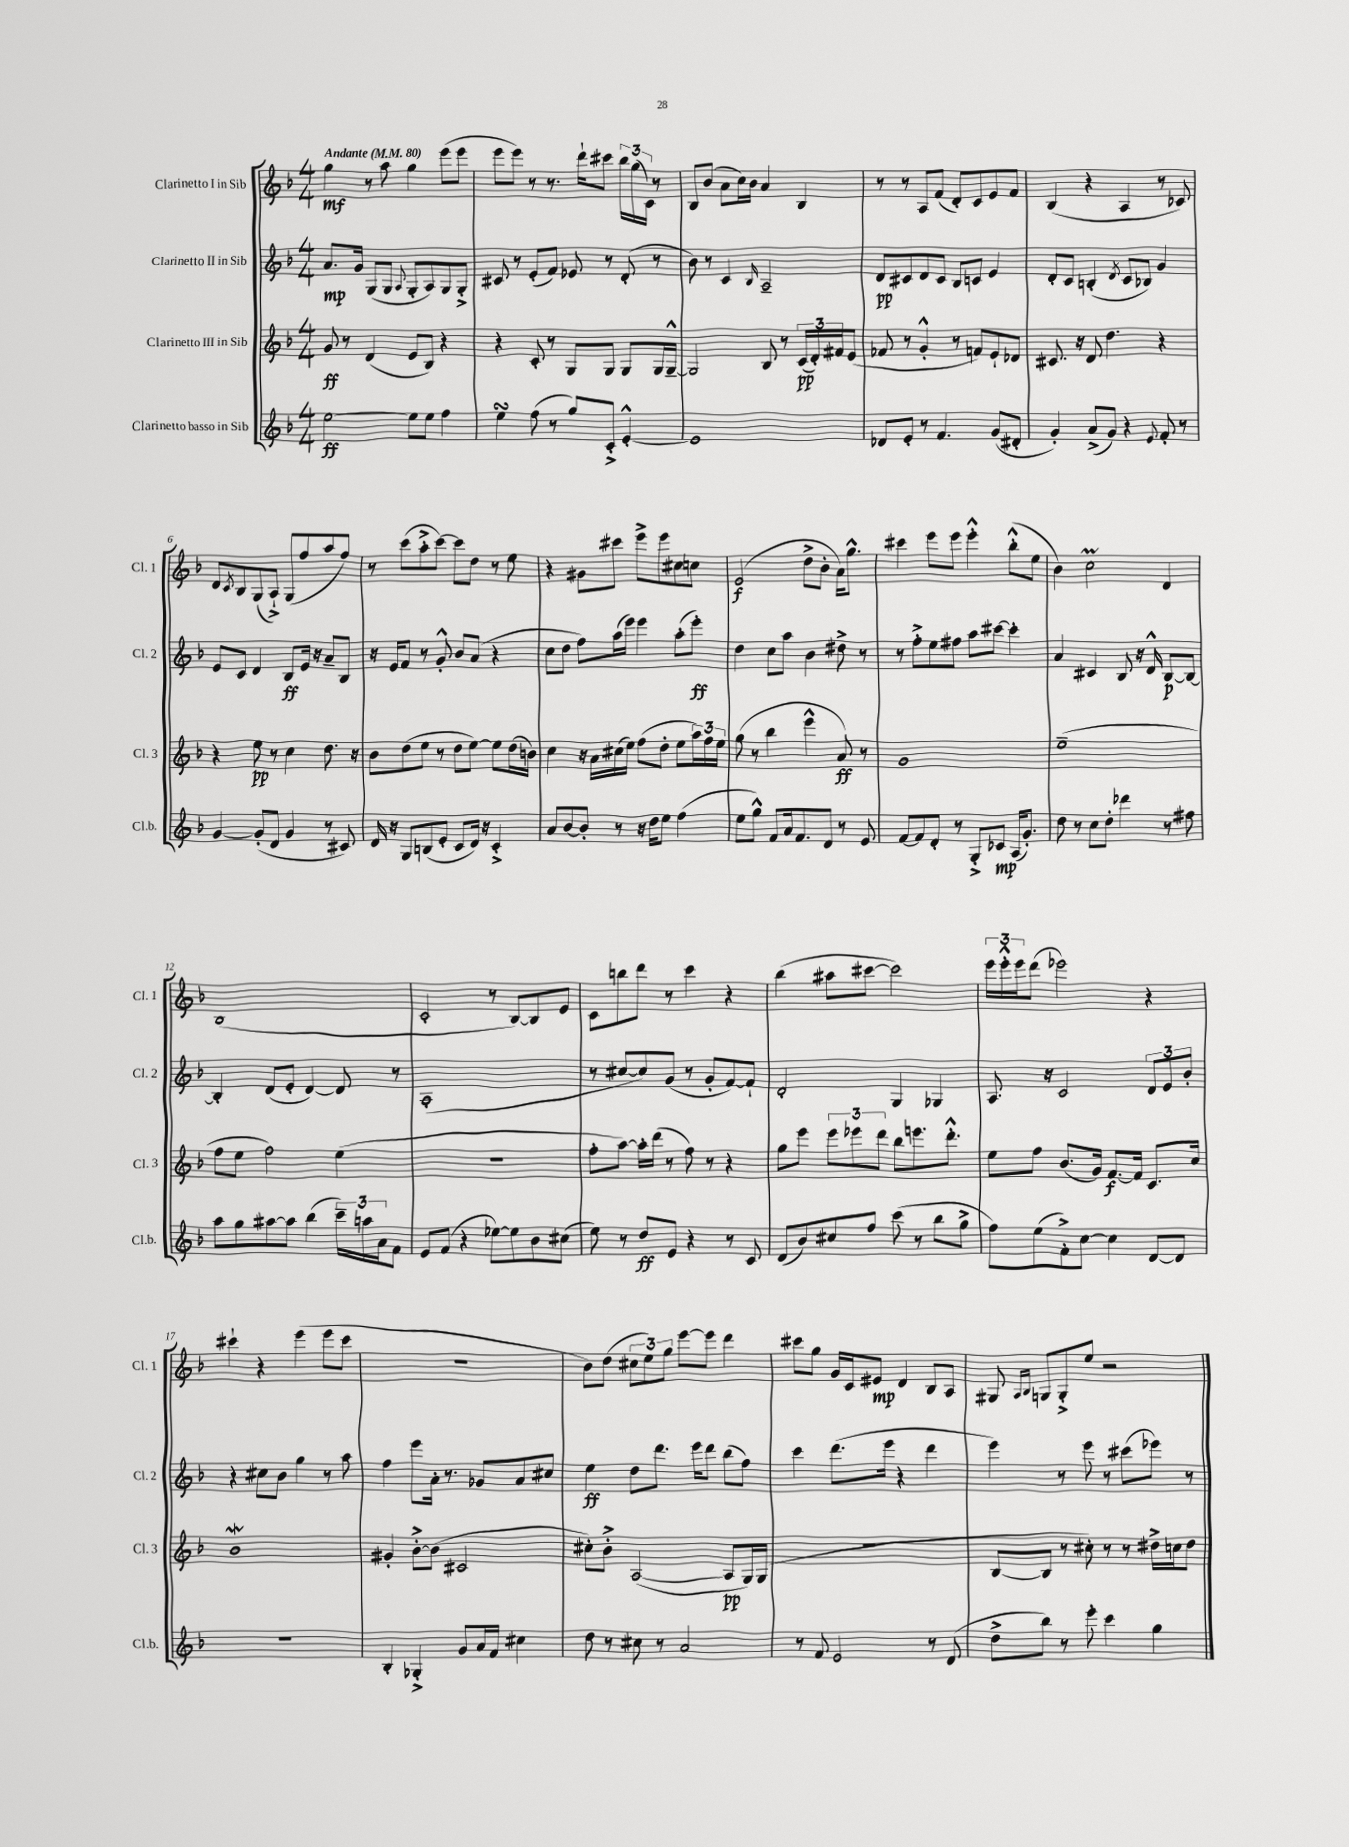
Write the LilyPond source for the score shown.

<<
\new StaffGroup <<
\new Staff = "s0" \with { instrumentName = "Clarinetto I in Sib" shortInstrumentName = "Cl. 1" } {
    \clef treble \key f \major \numericTimeSignature \time 4/4 \tempo "Andante" 4 = 80
    g''4\mf r8 a''8 g''4 e'''8( e'''8 |
    e'''8 e'''8) r8 r8. d'''16-! cis'''8 \tuplet 3/2 { bes''16 g''16( c'16) } r8 |
    bes8 bes'8( a'8 c''16) bes'16 a'4 bes4 |
    r8 r8 a8 f'8( d'8-.) c'8 e'8 f'8 |
    bes4( r4 a4 r8 ces'8) |
    d'8 \acciaccatura { c'8 } bes8 g8( a8-!->) g8( f''8 a''8 f''8) |
    r8 c'''8( a''8-.-> c'''8~) c'''8 d''8 r8 e''8 |
    r4 gis'8 cis'''8 e'''8-> e'''8 cis''8 c''8 |
    e'2\f( d''8-> bes'8-. a'16) g''8.-^ |
    cis'''4 e'''8 e'''8 e'''4-.-^ bes''8-.-^( e''8 |
    bes'4) c''2\prall d'4 |
    bes1( |
    c'2-. r8 bes8~) bes8 e'8 |
    c'8 b''8 d'''8 r8 c'''4 r4 |
    bes''4( ais''8 cis'''8~ cis'''2) |
    \tuplet 3/2 { e'''16 e'''16-.-^ e'''16 } d'''8( ees'''2) r4 |
    cis'''4-! r4 e'''4( e'''8 cis'''8 |
    R1 |
    bes'8) d''8( \tuplet 3/2 { cis''8 e''8) g''8 } e'''8~ e'''8 d'''4 |
    cis'''8 g''8 g'16 c'16 eis'8\mp d'4 bes8 a8 |
    gis8 \grace { a16 bes16 } g8 g8-.-> e''8 r2 \bar "|." |
}
\new Staff = "s1" \with { instrumentName = "Clarinetto II in Sib" shortInstrumentName = "Cl. 2" } {
    \clef treble \key f \major \numericTimeSignature \time 4/4
    a'8.\mp g'16 g8( g8 \appoggiatura { a8 } g8-. a8) g8 g8-.-> |
    cis'8 r8 e'8-.( f'8) ees'8 r8 d'8-.( r8 |
    bes'8) r8 c'4 \grace { bes16 } a2-- |
    d'8\pp cis'8 d'8 cis'8 bes8 c'8 e'4 |
    d'8-. c'8 b4-.( \acciaccatura { d'8 } c'8 bes8) g'4 |
    e'8 c'8 d'4 bes8\ff e'16 r16 a'8-- bes8 |
    r16 e'16 f'8 r8 g'8-.-^ bes'8 a'8( r4 |
    c''8 d''8 f''8) a''16( e'''16) e'''4 a''8-.( e'''8-.\ff) |
    d''4 c''8 a''8 bes'4 dis''8-> r8 |
    r8 f''8-.-> e''8 fis''8 a''8 cis'''8~ cis'''4-. |
    a'4 cis'4 bes8 r16 d'16-^ bes8~\p bes8~ |
    bes4-. d'8( e'8-. d'4~) d'8 r8 |
    a1-.( |
    r8 cis''8~ cis''8) g'8( r8 g'8-. f'8~) f'8-! |
    d'2-. g4 ges4 |
    a8. r16 c'2 \tuplet 3/2 { d'8 e'8 bes'8-. } |
    r4 cis''8 bes'8 g''4 r8 a''8 |
    f''4 e'''8 a'16-. r8. ges'8 a'8 cis''8 |
    e''4\ff d''8 d'''8. e'''16 d'''8 bes''8( f''8) |
    c'''4 d'''8.( e'''16 r4 d'''4 |
    e'''4) r8 e'''8 r8 cis'''8( ees'''8) r8 \bar "|." |
}
\new Staff = "s2" \with { instrumentName = "Clarinetto III in Sib" shortInstrumentName = "Cl. 3" } {
    \clef treble \key f \major \numericTimeSignature \time 4/4
    g'8\ff r8 d'4( e'8 bes8) r4 |
    r4 c'8-. r8 g8 g8 g8 g16 g16~---^ |
    g2 bes8 r8 \tuplet 3/2 { c'16\pp( d'16-.) fis'16 } e'8( |
    fes'8 r8 g'4-.-^ r8 f'8) e'8-! des'8 |
    cis'8. r16 d'8 d''4. r4 |
    r4 e''8\pp r8 c''4 d''8. r16 |
    bes'8 d''8( e''8 r8 d''8 e''8~) e''8 d''16( b'16) |
    c''4 r16 a'16 cis''16( e''16) f''8( d''8-. e''8 \tuplet 3/2 { a''16) f''16 e''16 } |
    g''8( r8 bes''4 e'''4-^ a'8\ff) r8 |
    g'1 |
    e''1--( |
    f''8 e''8 f''2) e''4( |
    R1 |
    f''8-. a''8~) a''16-. d'''16( r8 f''8) r8 r4 |
    g''8 e'''8 \tuplet 3/2 { e'''8 ees'''8 d'''8 } bes''8 e'''8. d'''8.-.-^ |
    e''8 f''8 bes'8.( g'16) f'8.~\f f'16 c'8. c''16 |
    bes'1\mordent |
    gis'4-. bes'8~-.-> bes'8( cis'2 |
    cis''8-.) bes'8-.-> a2~( a8\pp g16) g16( |
    R1 |
    bes8~ bes8 r8 cis''8-.) r8 r8 dis''16-> c''16 dis''8 \bar "|." |
}
\new Staff = "s3" \with { instrumentName = "Clarinetto basso in Sib" shortInstrumentName = "Cl.b." } {
    \clef treble \key f \major \numericTimeSignature \time 4/4
    e''2~\ff e''8 e''8 f''4 |
    e''4\turn f''8( r8 g''8) c'8-.-> e'4~-.-^ |
    e'1 |
    des'8 e'8-. r8 f'4. g'8( dis'8-. |
    g'4-.) a'8->( g'8) r4 \appoggiatura { e'8 } f'8-. r8 |
    g'4~ g'8-.( d'8 g'4 r8 cis'8) |
    d'16 r16 g8 b8( e'8-. c'8 d'16) r16 c'4-.-> |
    a'8 bes'8~ bes'8-. r8 r16 d''16 e''8 f''4( |
    e''8 g''8-^) f'8 a'16 f'8. d'8 r8 e'8 |
    f'8~ f'8 d'8-. r8 g8-.-> ces'8\mp a16( g'8.-.) |
    d''8 r8 c''8 d''8-. des'''4 r8 fis''8 |
    a''8 g''8 ais''8~ ais''8 bes''4( \tuplet 3/2 { c'''16--) a''16 a'16 } f'8 |
    e'8 f'8( r4 ees''8~) ees''8 bes'8 cis''8( |
    e''8) r8 d''8\ff e'8 r4 r8 c'8 |
    d'8( bes'8) cis''8 f''8 c'''8( r8 bes''8 g''8-> |
    f''8) e''8( f'8-.->) c''8~ c''4 d'8~ d'8 |
    R1 |
    bes4-. ges4-.-> g'8 a'16 f'16 cis''4 |
    d''8 r8 cis''8 r8 a'2 |
    r8 f'8 e'2 r8 d'8( |
    d''8-> bes''8) r8 e'''8-. c'''4 g''4 \bar "|." |
}
>>
>>
